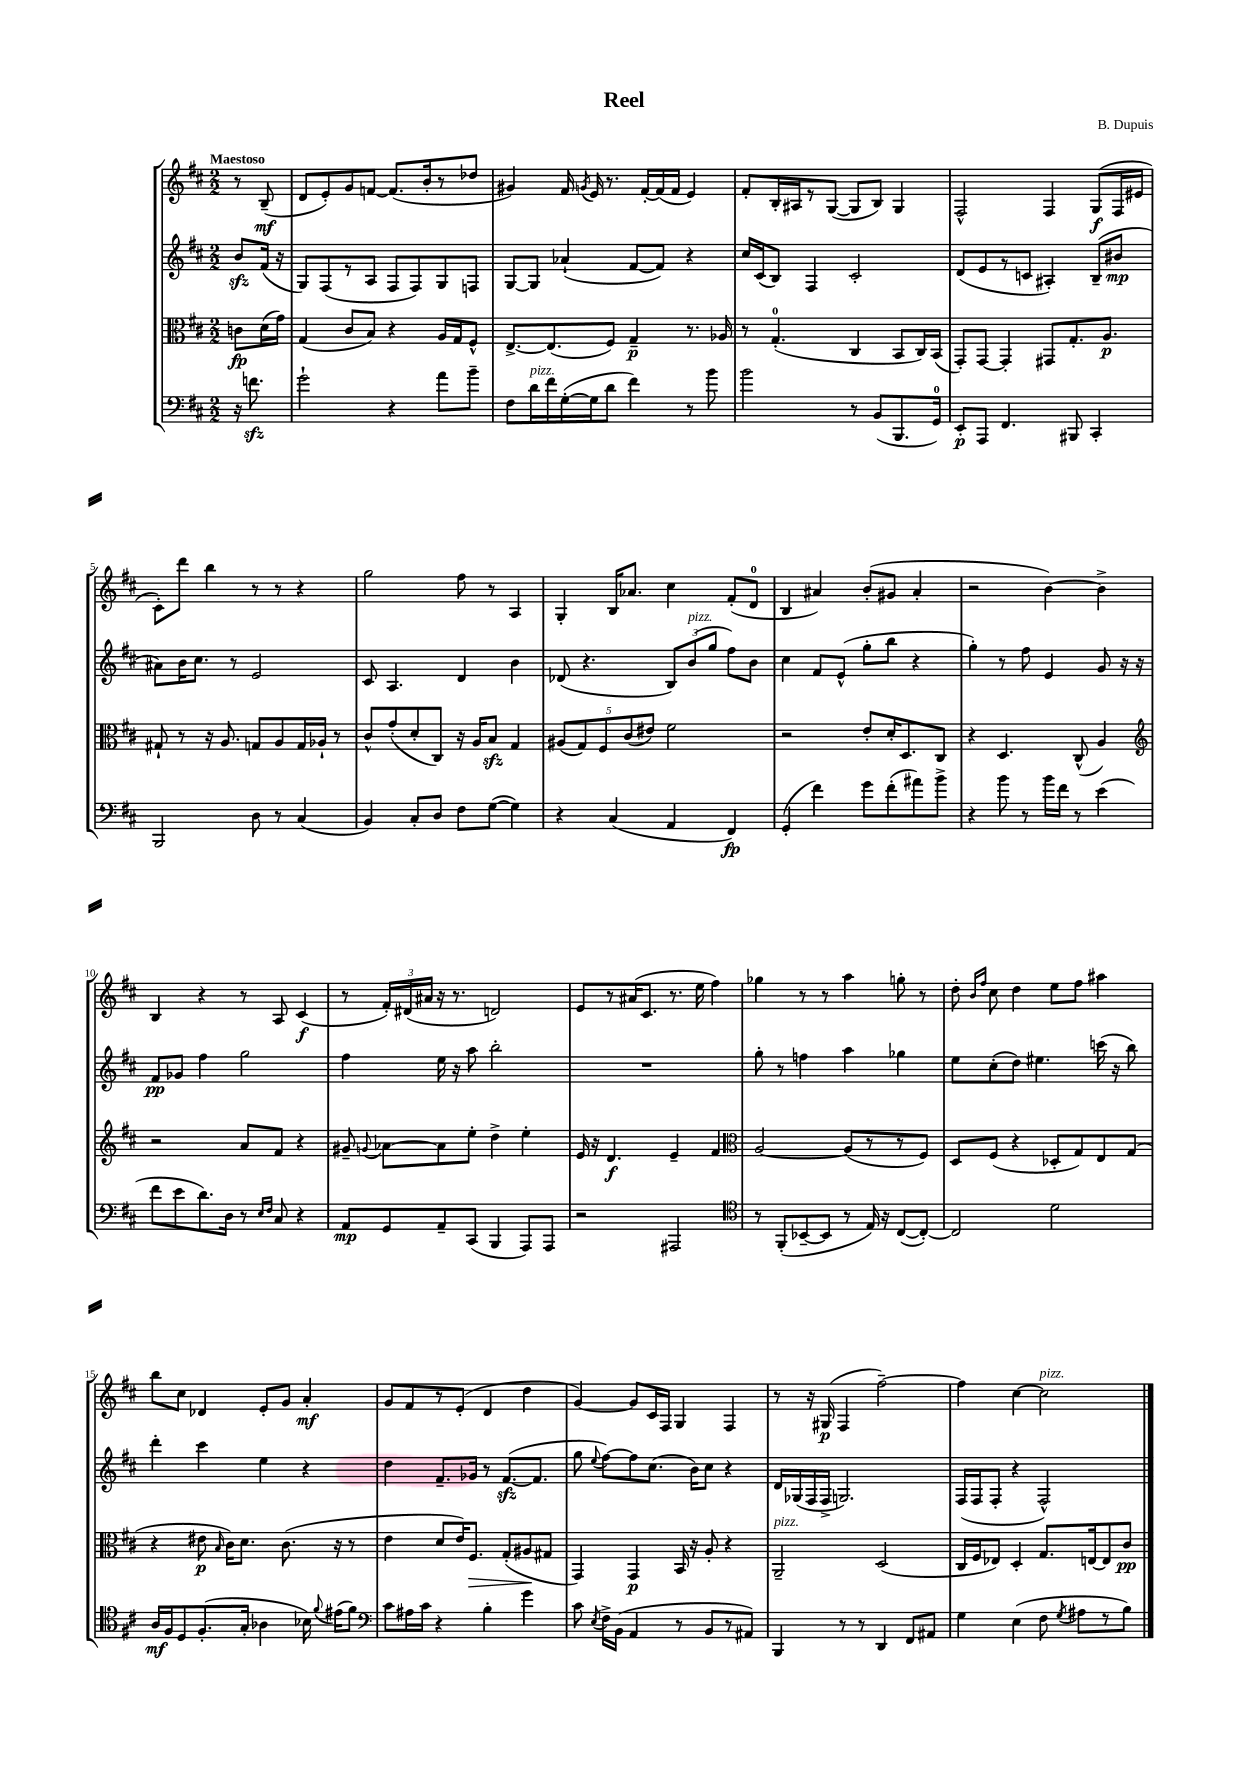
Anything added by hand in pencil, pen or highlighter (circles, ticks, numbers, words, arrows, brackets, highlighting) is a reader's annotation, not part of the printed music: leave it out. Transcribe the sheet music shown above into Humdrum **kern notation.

**kern	**kern	**kern	**kern
*staff4	*staff3	*staff2	*staff1
*clefF4	*clefC3	*clefG2	*clefG2
*k[f#c#]	*k[f#c#]	*k[f#c#]	*k[f#c#]
*M2/2	*M2/2	*M2/2	*M2/2
16r	8c	8b	8r
8.f	.	.	.
.	(16d	(16f#	(8B~
.	16g)	16r	.
=	=	=	=
2g`	(4G	8G)	8d
.	.	(8F#	8e')
.	8c#	8r	8g
.	8B)	8A	[8f
4r	4r	8F#	(8.f]
.	.	8F#)	.
.	.	.	16b'
8a	16A	8G	8r
.	16G	.	.
8b~	8F#^^	8F	8dd-
=	=	=	=
8F#	[8.E^	[8G	4g#)
16d	.	8G]	.
16f#	(8.E]	.	.
([16G'	.	(4a-`	16f#
.	.	.	8qg
16G]	.	.	16e
8d	8F#)	.	8.r
4f#)	4G~	[8f#	.
.	.	.	[16f#'
.	.	8f#])	(16f#]
.	.	.	16f#
8r	8.r	4r	4e)
8b	.	.	.
.	16A-	.	.
=	=	=	=
2b	8r	16cc#	8f#'
.	.	(16c#	.
.	(4.G'	8B)	16B'
.	.	.	16A#
.	.	4F#	8r
.	.	.	([8G
8r	4C#	2c#'	8G]
(8BB	.	.	8B)
8.BBB	8BB	.	4G
.	16C#)	.	.
16GG)	(16BB	.	.
=	=	=	=
8EE'	8GG')	(8d	2F#^^
8AAA	[8GG	8e	.
4.FF#	4GG']	8r	.
.	.	8c	.
.	8GG#	4A#')	4F#
8BBB#	8.G'	.	.
4CC#'	.	(8B~	(8G
.	8.A	.	.
.	.	8b#	16F#
.	.	.	16e#
=	=	=	=
2BBB	8G#`	8a#)	8c#')
.	8r	16b	8ddd
.	.	8.cc#	.
.	16r	.	4bb
.	8.A	.	.
.	.	8r	.
8D	8G	2e	8r
8r	8A	.	8r
(4C#	16G	.	4r
.	16A-`	.	.
.	8r	.	.
=	=	=	=
4BB)	8c#^^	8c#	2gg
.	(8g'	4.A	.
8C#'	8d'	.	.
8D	8C#)	.	.
8F#	16r	4d	8ff#
.	16A	.	.
([8G	8B	.	8r
4G])	4G	4b	4A
=	=	=	=
4r	(10A#	(8d-	4G'
.	10G)	.	.
.	.	4.r	.
.	10F#	.	.
(4C#	.	.	16B
.	(10c#	.	.
.	.	.	8.a-
.	10e#)	.	.
4AA	2f#	12B)	4cc#
.	.	(12b	.
.	.	12gg	.
4FF#)	.	8ff#)	(8f#'
.	.	8b	8d
=	=	=	=
(4GG'	2r	4cc#	4B
4f#)	.	8f#	4a#)
.	.	(8e^^	.
8g	8e'	8gg'	(8b'
(8f#'	16d'	8bb	8g#
.	8.D	.	.
8a#)	.	4r	4a#'
8b^	8C#	.	.
=	=	=	=
4r	4r	4gg')	2r
8b	4.D	8r	.
8r	.	8ff#	.
16b	.	4e	[4b)
16f#	.	.	.
8r	(8C#^^	.	.
(4e	4A)	8g	4b^]
.	.	16r	.
.	.	16r	.
=	=	=	=
*	*clefG2	*	*
8f#	2r	8f#	4B
8e	.	8g-	.
8.d)	.	4ff#	4r
16D	.	.	.
8r	8a	2gg	8r
16qqE	.	.	.
16qqF#	.	.	.
8C#	8f#	.	8A
4r	4r	.	(4c#
=	=	=	=
8AA	8g#~	4ff#	8r
.	8qqg	.	.
8GG	[8a-	.	24f#')
.	.	.	(24d#
.	.	.	24a#
8AA~	8a-]	16ee	16r
.	.	16r	8.r
(8CC#	8ee'	8aa	.
4BBB	4dd^	2bb'	2d)
8AAA)	4ee'	.	.
8AAA	.	.	.
=	=	=	=
2r	16e	1r	8e
.	16r	.	.
.	4.d	.	8r
.	.	.	(16a#
.	.	.	8.c#
2AAA#	4e~	.	8.r
.	.	.	16ee
.	4f#	.	4ff#)
=	=	=	=
*clefC4	*clefC3	*	*
8r	[2A	8gg'	4gg-
(8FF#'	.	8r	.
[8BB-~	.	4ff	8r
8BB-]	.	.	8r
8r	(8A]	4aa	4aa
16E)	8r	.	.
16r	.	.	.
([8C#	8r	4gg-	8gg'
8C#'_)	8F#)	.	8r
=	=	=	=
2C#]	8D	8ee	8dd'
.	.	.	16qqb
.	.	.	16qqff#
.	(8F#	(8cc#'	8cc#
.	4r	8dd)	4dd
.	.	4.ee#	.
2d	8D-'	.	8ee
.	8G)	.	8ff#
.	8E	(16ccc	4aa#
.	.	16r	.
.	(8G	8bb)	.
=	=	=	=
16A	4r	4ddd'	8bb
16F#	.	.	.
8D	.	.	8cc#
(8.F#'	8e#	4ccc#	4d-
.	16qqB	.	.
.	16c#)	.	.
16G'	8.d	.	.
4A-	.	4ee	8e'
.	(8.c#	.	8g
16B-)	.	4r	4a'
8qqf#	.	.	.
(16e#	16r	.	.
8f#)	8r	.	.
=	=	=	=
*clefF4	*	*	*
8c#	4e	4dd	8g
16A#	.	.	8f#
16c#	.	.	.
4r	8d	8.f#~	8r
.	16e)	.	(8e'
.	8.F#	16g-	.
4B'	.	8r	4d
.	(8G'	([8.f#	.
4g	8A#	.	4dd
.	.	8.f#]	.
.	8G#	.	.
=	=	=	=
8c#	4GG)	8gg	[4g)
8qE	.	8qqee	.
16F#^	.	[8ff#)	.
(16BB	.	.	.
4AA	4GG	8ff#]	8g]
.	.	(8.cc#	16c#
.	.	.	16F#
8r	16BB	.	4G
.	16r	16b)	.
8BB	8A'	8cc#	.
8r	4r	4r	4F#
8AA#)	.	.	.
=	=	=	=
4BBB	2AA~	16d	8r
.	.	(16G-	.
.	.	16F#	16r
.	.	16F#^	(16G#
8r	.	2.G)	4F#
8r	.	.	.
4DD	(2D	.	[2ff#~)
8FF#	.	.	.
8AA#	.	.	.
=	=	=	=
4G	16C#	(16F#	4ff#]
.	16F#	16F#	.
.	8E-)	8F#'	.
(4E	4D'	4r	[4cc#
8F#	8.G	2F#^^)	2cc#]
8qG	.	.	.
8A#	.	.	.
.	[16E	.	.
8r	8E]	.	.
8B)	8c#	.	.
==	==	==	==
*-	*-	*-	*-
